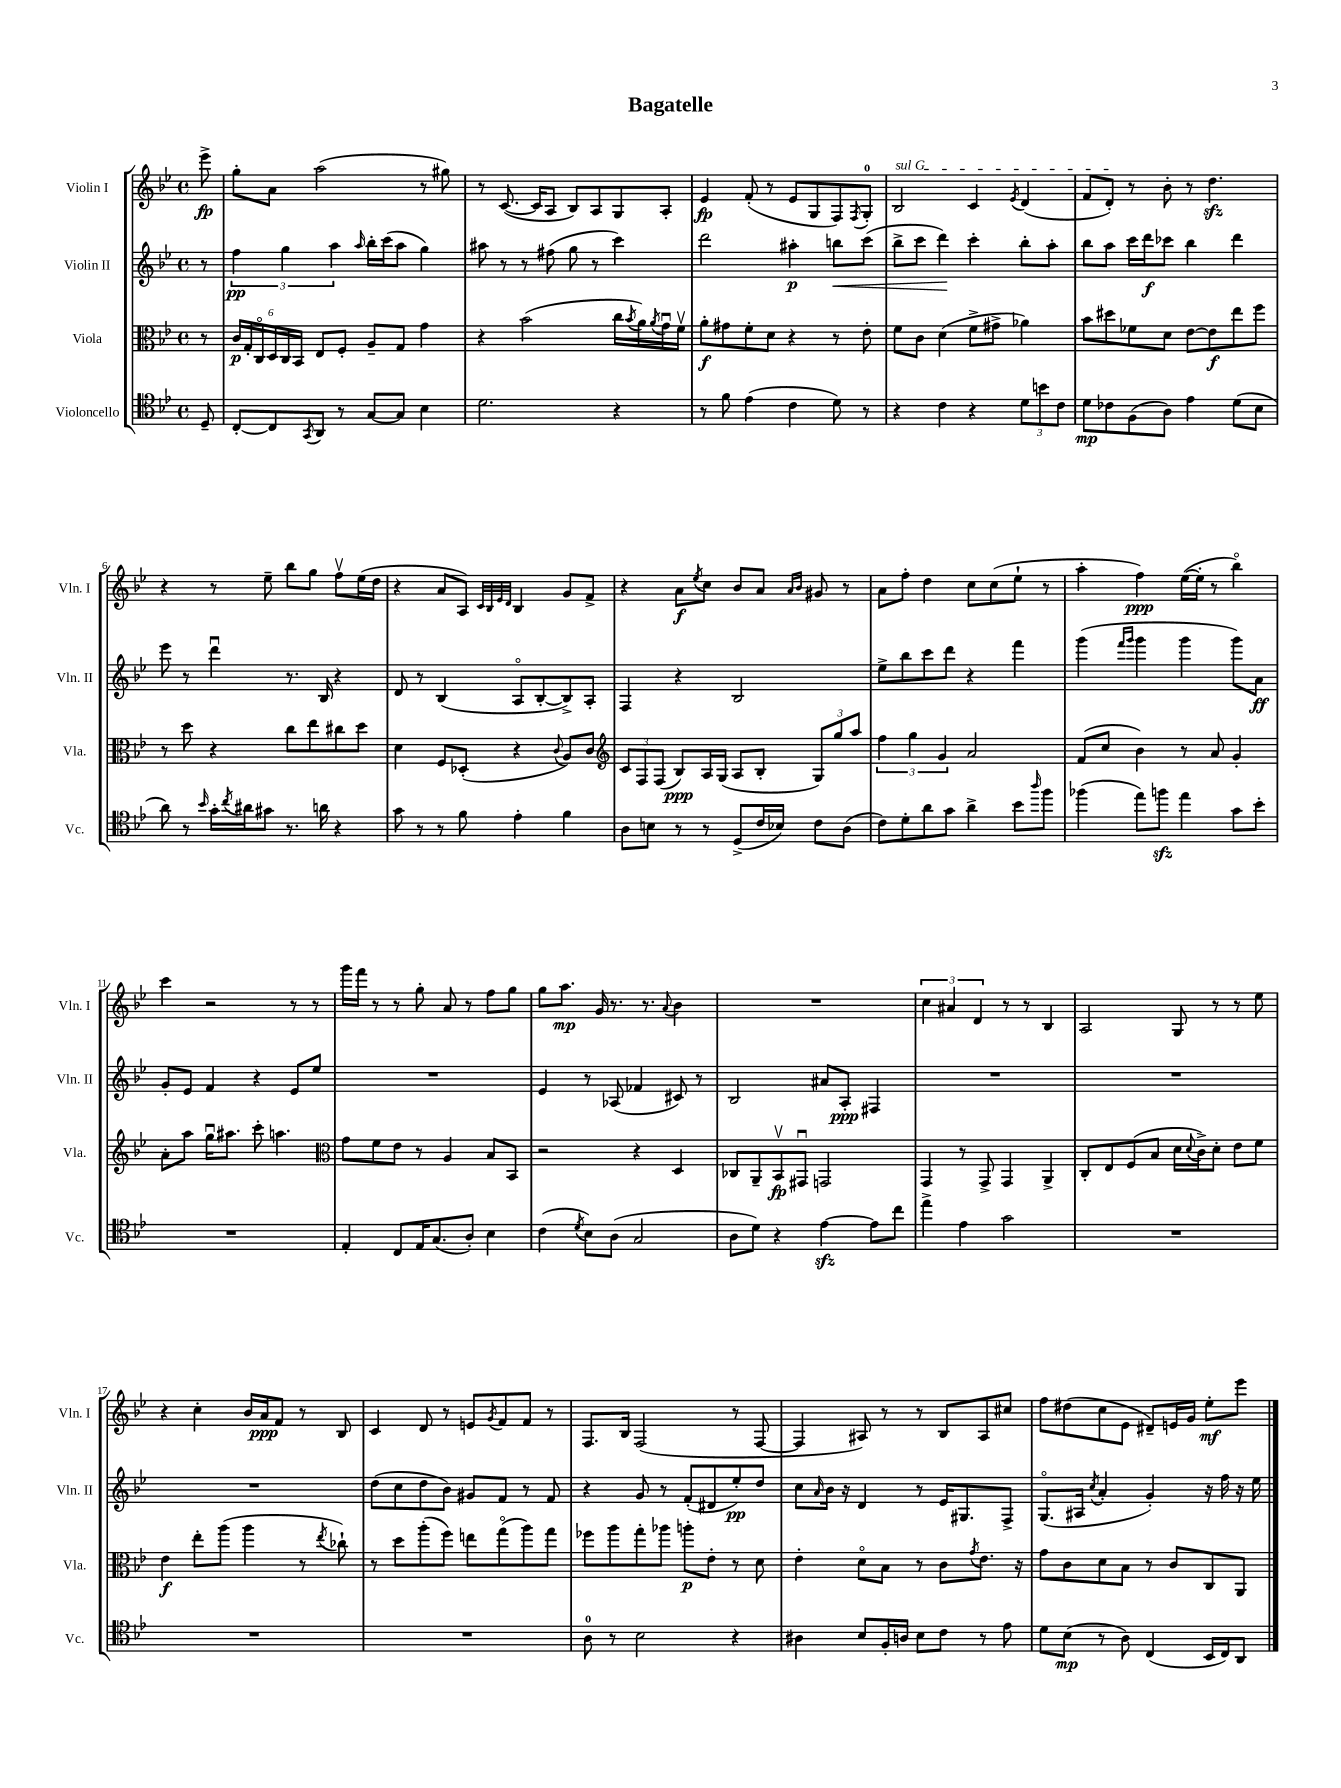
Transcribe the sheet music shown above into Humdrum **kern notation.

**kern	**kern	**kern	**kern
*staff4	*staff3	*staff2	*staff1
*clefC4	*clefC3	*clefG2	*clefG2
*k[b-e-]	*k[b-e-]	*k[b-e-]	*k[b-e-]
*M4/4	*M4/4	*M4/4	*M4/4
*met(c)	*met(c)	*met(c)	*met(c)
8D~/	8r	8r	8eee-^\
=	=	=	=
[8C'/L	24c/LL	6ff\	8gg'\L
.	24G'/	.	.
.	24Co/	.	.
8C/]	24D/	.	8a\J
.	24C/	6gg\	.
.	24BB-/JJ	.	.
8qGG/	.	.	.
8AA/J	8E-/L	.	(2aa\
.	.	6aa\	.
8r	8F'/J	.	.
.	.	16qqaa/	.
[8G/L	8A~/L	16bb-'\LL	.
.	.	(16ccc\J	.
8G/]J	8G/J	8aa\J	.
4B-\	4g\	4gg\)	8r
.	.	.	8gg#\)
=	=	=	=
2.d\	4r	8aa#\	8r
.	.	8r	([8.c/
.	(2b-\	8r	.
.	.	.	16c/]LK
.	.	(8ff#\	8A/J
.	.	8gg\	8B-/L)
.	.	8r	8A/
4r	16cc\LL	4ccc\)	8G/
.	8qb-/	.	.
.	16a\)	.	.
.	8qa/	.	.
.	16gu\	.	8A'/J
.	16fv\JJ	.	.
=	=	=	=
8r	8a'\L	2ddd\	4e-/
8f\	8g#\	.	.
(4e-\	8f'\	.	(8f'/
.	8d\J	.	8r
4c\	4r	4aa#'\	8e-/L
.	.	.	8G/
8d\)	8r	8bb\L	8F/)
.	.	.	8qF/
8r	8e-'\	(8ccc\J	8G'/J
=	=	=	=
4r	8f\L	8bb-^\L	2B-/
.	8c\J	8ccc\J	.
4c\	(4d\	4ddd\)	.
4r	8f^\L	4ccc'\	4c/
.	8g#^\J	.	.
.	.	.	8qe-/
12d\L	4a-\)	8bb-'\L	(4d/
12b\	.	.	.
.	.	8aa'\J	.
12c\J	.	.	.
=	=	=	=
8d\L	8b-\L	8bb-\L	8f/L
8c-\	8dd#\	8aa\J	8d'/J)
(8F\	8f-\	16ccc\LL	8r
.	.	16ddd\J	.
8A\J)	8d\J	8ccc-\J	8b-'\
4e-\	[8e-\L	4bb-\	8r
.	8e-\]	.	4.dd\
(8d\L	8ee-\	4ddd\	.
8B-\J	8ff\J	.	.
=	=	=	=
8a\)	8r	8eee-\	4r
8r	8dd\	8r	.
16qqb-/	.	.	.
16g'\LL	4r	4dddu\	8r
8qcc/	.	.	.
16a#\J	.	.	.
8g#\J	.	.	8ee-~\
8.r	8cc\L	8.r	8bb-\L
.	8ee-\	.	8gg\J
16a\	.	16B-/	.
4r	8cc#\	4r	8ffv\L
.	8dd\J	.	(16ee-\L
.	.	.	16dd\JJ
=	=	=	=
8g\	4d\	8d/	4r
8r	.	8r	.
8r	8F/L	(4B-/	8a/L
8f\	(8D-'/J	.	8A/J)
.	.	.	32qqc/LLL
.	.	.	32qqB-/
.	.	.	32qqe-/
.	.	.	32qqd/JJJ
4e-'\	4r	8Ao/L	4B-/
.	.	[8B-'/	.
.	8qqc/	.	.
4f\	8A/L)	8B-^/])	8g/L
.	8c/J	8A'/J	8f^/J
=	=	=	=
*	*clefG2	*	*
8A\L	12c/L	4F/	4r
.	12F/	.	.
8B\J	.	.	.
.	(12F/J	.	.
8r	8B-/L)	4r	8a\L
.	.	.	8qee-/
8r	16A/L	.	8cc\J
.	(16G/JJ	.	.
(8D^/L	8A/L	2B-/	8b-/L
16c/L	8B-'/J	.	8a/J
16B-/JJ)	.	.	.
.	.	.	16qqa/LL
.	.	.	16qqb-/JJ
8c\L	12G/L)	.	8g#/
.	12gg/	.	.
(8A\J	.	.	8r
.	12aa/J	.	.
=	=	=	=
8c\L)	6ff\	8ee-^\L	8a\L
8d'\	.	8bb-\	8ff'\J
.	6gg\	.	.
8a\	.	8ccc\	4dd\
.	6g/	.	.
8g\J	.	8ddd\J	.
4a^\	2a/	4r	8cc\L
.	.	.	(8cc\
8b-\L	.	4fff\	8ee-`\J
16qqaa/	.	.	.
8ff\J	.	.	8r
=	=	=	=
(4ff-\	(8f/L	(4ggg\	4aa'\
.	8cc/J	.	.
.	.	16qqfff/LL	.
.	.	16qqggg/JJ	.
8ee-\L)	4b-\)	4ggg\	4ff\)
8ff\J	.	.	.
4ee-\	8r	4ggg\	([16ee-\LL
.	.	.	16ee-'\]JJ
.	8a/	.	8r
8g\L	4g'/	8ggg\L)	4bb-o\)
8b-'\J	.	8a\J	.
=	=	=	=
1r	8a'\L	8g'/L	4ccc\
.	8aa\J	8e-/J	.
.	16ggu\LK	4f/	2r
.	8.aa#\J	.	.
.	8ccc'\	4r	.
.	4.aa\	.	.
.	.	8e-/L	8r
.	.	8ee-/J	8r
=	=	=	=
*	*clefC3	*	*
4E-'/	8g\L	1r	16ggg\LL
.	.	.	16fff\JJ
.	8f\	.	8r
8C/L	8e-\J	.	8r
16E-/K	8r	.	8gg'\
(8.G/	.	.	.
.	4A/	.	8a/
8A'/J)	.	.	8r
4B-\	8B-/L	.	8ff\L
.	8BB-/J	.	8gg\J
=	=	=	=
(4c\	2r	4e-/	8gg\L
.	.	.	8.aa\J
8qd/	.	.	.
8B-\L)	.	8r	.
.	.	.	16g/
(8A\J	.	(8A-/	8.r
2G/	4r	4f-/	.
.	.	.	8.r
.	.	.	8qqa/
.	4D/	8c#/)	4b-\
.	.	8r	.
=	=	=	=
8A\L	8C-/L	2B-/	1r
8d\J)	8AA~/	.	.
4r	8BB-v/	.	.
.	8GG#u/J	.	.
[4e-\	2GG/	8a#/L	.
.	.	8A'/J	.
8e-\]L	.	4F#/	.
8cc\J	.	.	.
=	=	=	=
4ee-^\	4GG/	1r	6cc\
.	.	.	6a#/
4e-\	8r	.	.
.	.	.	6d/
.	8GG^/	.	.
2g\	4GG/	.	8r
.	.	.	8r
.	4AA^/	.	4B-/
=	=	=	=
1r	8C'/L	1r	2A/
.	8E-/	.	.
.	(8F/	.	.
.	8B-/J	.	.
.	16d\LL	.	8G/
.	8qqd/	.	.
.	16c^\J)	.	.
.	8d'\J	.	8r
.	8e-\L	.	8r
.	8f\J	.	8ee-\
=	=	=	=
1r	4e-\	1r	4r
.	8ee-'\L	.	4cc'\
.	(8aa\J	.	.
.	4aa\	.	16b-/LL
.	.	.	16a/J
.	.	.	8f/J
.	8r	.	8r
.	8qee-/	.	.
.	8cc-`\)	.	8B-/
=	=	=	=
1r	8r	(8dd\L	4c/
.	8dd\L	8cc\	.
.	(8aa'\	8dd\	8d/
.	8ff\J)	8b-\J)	8r
.	8ee\L	8g#/L	8e/L
.	.	.	8qg/
.	(8ggo\	8f/J	8f/
.	8aa\)	8r	8f/J
.	8gg\J	8f/	8r
=	=	=	=
8A\	8ff-\L	4r	8.F/L
8r	8aa\	.	.
.	.	.	16B-/Jk
2B-\	8gg'\	8g/	(2F/
.	8aa-\J	8r	.
.	8aa'\L	(8f'/L	.
.	8e-'\J	8d#/	.
4r	8r	8ee-'/)	8r
.	8d\	8dd/J	[8F/
=	=	=	=
4A#\	4e-'\	8cc\L	4F/]
.	.	16qqa/	.
.	.	16b-\Jk	.
.	.	16r	.
8B-/L	8do\L	4d/	8A#/)
16F'/L	8B-\J	.	8r
16A/JJ	.	.	.
8B-\L	8r	8r	8r
8c\J	8c\L	16e-/LK	8B-/L
.	.	8.G#/	.
.	8qg/	.	.
8r	8.e-\J	.	8A#/
8e-\	.	8F^/J	8cc#/J
.	16r	.	.
=	=	=	=
8d\L	8g\L	(8.Go/L	8ff\L
(8B-\J	8c\	.	(8dd#\
.	.	16A#/Jk	.
.	.	8qcc/	.
8r	8d\	4a'/	8cc\
8A\)	8B-\J	.	8e-\J
(4C/	8r	4g'/)	8d#~/L)
.	8c/L	.	16e/L
.	.	.	16g/JJ
16BB-/LL	8C/	16r	8ee-'\L
16C/J)	.	16ff\	.
8AA/J	8AA/J	16r	8eee-\J
.	.	16ee-\	.
==	==	==	==
*-	*-	*-	*-
